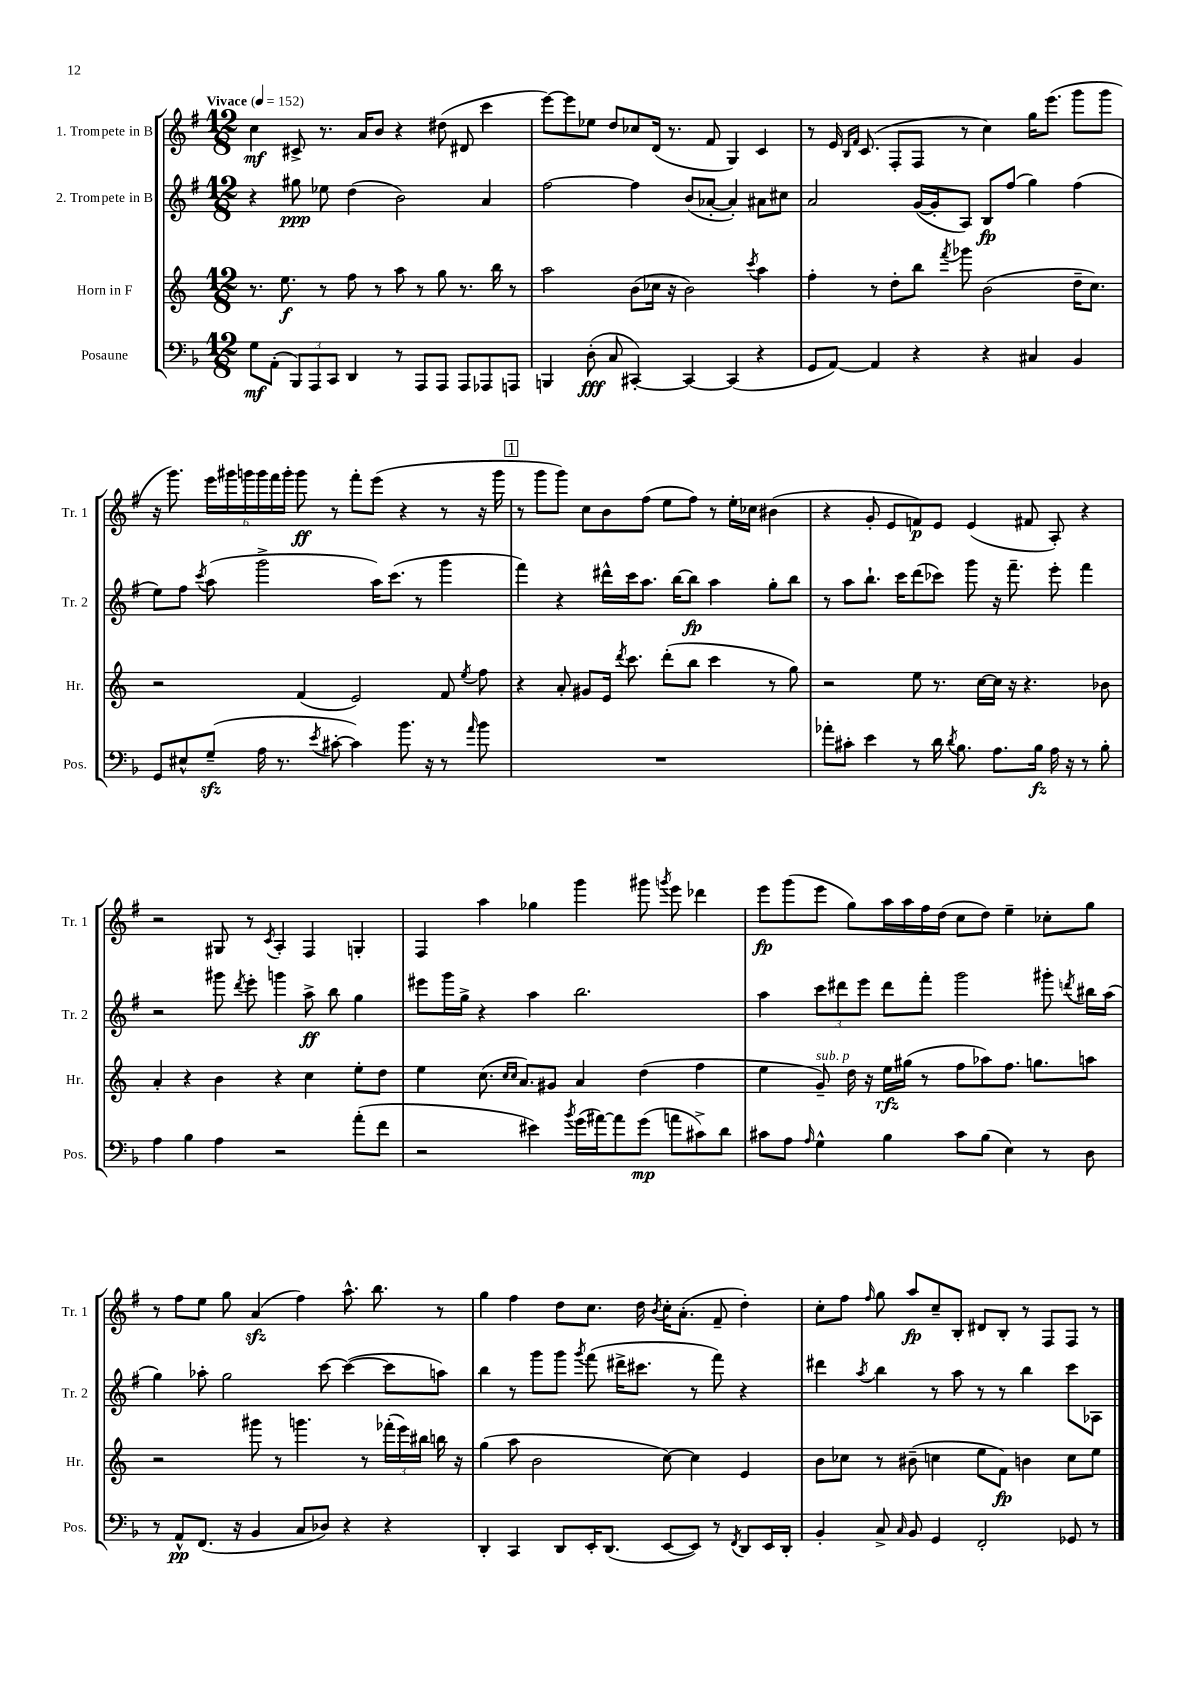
<<
\new StaffGroup <<
\new Staff = "s0" \with { instrumentName = "1. Trompete in B" shortInstrumentName = "Tr. 1" } {
    \clef treble \key g \major \numericTimeSignature \time 12/8 \tempo "Vivace" 4 = 152
    \autoBeamOff c''4\mf cis'8-> r8. a'16[ b'8] r4 dis''8( dis'8 c'''4 |
    e'''8[~) e'''8 ees''8] d''8[ ces''8 d'16]( r8. fis'8 g4) c'4 |
    r8 e'16 \grace { b16[ fis'16] } c'8.( fis8[-. fis8] r8 c''4) g''16[ e'''8.]( g'''8[ g'''8] |
    r16 g'''8.) \tuplet 6/4 { e'''16[ gis'''16 g'''16 g'''16 fis'''16 g'''16]-. } g'''8\ff r8 fis'''8[-. e'''8]( r4 r8 r16 g'''16 |
    \mark \markup { \box "1" } r8 g'''8[ g'''8]) c''8[ b'8 fis''8]( e''8[ fis''8]) r8 e''16[-. ces''16] bis'4( |
    r4 g'8-. e'8[ f'8\p) e'8] e'4( fis'8 a8-.) r4 |
    r2 gis8 r8 \acciaccatura { c'8 } a4-. fis4 g4-. |
    fis4 a''4 ges''4 g'''4 gis'''8 \acciaccatura { g'''8 } e'''8 des'''4 |
    e'''8[\fp g'''8( e'''8] g''8[) a''16 a''16 fis''16 d''16]( c''8[ d''8]) e''4-- ces''8[-. g''8] |
    r8 fis''8[ e''8] g''8 a'4\sfz( fis''4) a''8.-^ b''8. r8 |
    g''4 fis''4 d''8[ c''8.] d''16 \acciaccatura { b'8 } c''16[-. a'8.]-.( fis'8-- d''4-.) |
    c''8[-. fis''8] \grace { fis''16 } g''8 a''8[\fp c''8-- b8]-. dis'8[ b8]-. r8 fis8[ fis8] r8 \bar "|." |
}
\new Staff = "s1" \with { instrumentName = "2. Trompete in B" shortInstrumentName = "Tr. 2" } {
    \clef treble \key g \major \numericTimeSignature \time 12/8
    \autoBeamOff r4 gis''8\ppp ees''8 d''4( b'2) a'4 |
    fis''2~ fis''4 b'8[( aes'8]~-. aes'4-.) ais'8[ cis''8] |
    a'2 g'16[~( g'16-. a8]) b8[\fp fis''8]( g''4) fis''4( |
    e''8[) fis''8] \acciaccatura { c'''8 } a''8( g'''2-> a''16[) c'''8.]( r8 g'''4 |
    \mark \markup { \box "1" } fis'''4) r4 dis'''16[-^ c'''16 a''8.] b''16[~ b''8]\fp a''4 g''8[-. b''8] |
    r8 a''8[ b''8.]-! c'''16[ d'''8( ces'''8]) g'''8 r16 fis'''8.-- e'''8-. fis'''4 |
    r2 gis'''8 \acciaccatura { d'''8 } e'''8-. g'''4 a''8->\ff b''8 g''4 |
    eis'''8[ g'''16 g''16]-> r4 a''4 b''2. |
    a''4 \tuplet 3/2 { c'''8[ dis'''8 e'''8] } dis'''8[ fis'''8]-. g'''2 gis'''8-. \acciaccatura { d'''8 } bis''16[ a''16]( |
    g''4) aes''8-. g''2 c'''8~ c'''4~( c'''8[ a''8]) |
    b''4 r8 g'''8[ g'''8] \acciaccatura { g'''8 } fis'''8( dis'''16[-> cis'''8.] r8 fis'''8) r4 |
    dis'''4 \acciaccatura { a''8 } b''4 r8 a''8 r8 r8 b''4 c'''8[ aes8] \bar "|." |
}
\new Staff = "s2" \with { instrumentName = "Horn in F" shortInstrumentName = "Hr." } {
    \clef treble \key c \major \numericTimeSignature \time 12/8
    \autoBeamOff r8. e''8.\f r8 f''8 r8 a''8 r8 g''8 r8. b''16 r8 |
    a''2 b'8[( ces''16] r16 b'2) \acciaccatura { c'''8 } a''4 |
    f''4-. r8 d''8[-. b''8] \acciaccatura { f'''8 } ges'''8 b'2( d''16[-- c''8.]) |
    r2 f'4( e'2) f'8 \acciaccatura { e''8 } f''8 |
    \mark \markup { \box "1" } r4 a'8-. gis'8[ e'16] \acciaccatura { d'''8 } c'''8. d'''8[-.( b''8] c'''4 r8 g''8) |
    r2 e''8 r8. c''16[~ c''16] r16 r4. bes'8 |
    a'4-. r4 b'4 r4 c''4 e''8[-. d''8] |
    e''4 c''8.( \grace { c''16[ c''16] } a'8.[) gis'8] a'4 d''4( f''4 |
    e''4 g'8--^\markup { \italic "sub. p" }) d''16 r16 e''16[\rfz gis''16]( r8 f''8[ aes''8) f''8.] g''8.[ a''8] |
    r2 gis'''8 r8 g'''4. r8 \tuplet 3/2 { fes'''16[-.( e'''16) bis''16] } b''16 r16 |
    g''4( a''8 b'2 c''8~) c''4 e'4 |
    b'8[ ces''8] r8 bis'8--( c''4 e''8[ f'8]\fp) b'4 c''8[ e''8] \bar "|." |
}
\new Staff = "s3" \with { instrumentName = "Posaune" shortInstrumentName = "Pos." } {
    \clef bass \key f \major \numericTimeSignature \time 12/8
    \autoBeamOff g8[\mf a,8]-.( \tuplet 3/2 { bes,,8[) a,,8 c,8] } d,4 r8 a,,8[ a,,8] a,,8[ aes,,8 a,,8] |
    b,,4 d8-.\fff( c8 cis,4~-.) cis,4~ cis,4( r4 |
    g,8[ a,8]~) a,4 r4 r4 cis4 bes,4 |
    g,8[ eis8-^ g8]--\sfz( a16 r8. \acciaccatura { e'8 } cis'8~-. cis'4) bes'8. r16 r8 \grace { a'16 } bes'8 |
    \mark \markup { \box "1" } R1. |
    aes'8[-. cis'8]-. e'4 r8 d'16 \acciaccatura { d'8 } bes8. a8.[ bes16]\fz a16 r16 r8 bes8-. |
    a4 bes4 a4 r2 a'8[-.( f'8] |
    r2 eis'4) \acciaccatura { bes'8 } g'16[( ais'16~) ais'8 g'8]\mp( a'8[ cis'8->) d'8] |
    cis'8[ a8] \grace { a16 } g4-^ bes4 cis'8[ bes8]( e4) r8 d8 |
    r8 a,8[-^\pp f,8.]( r16 bes,4 c8[ des8]) r4 r4 |
    d,4-. c,4 d,8[ e,16-. d,8.]( e,8[~ e,8]) r8 \acciaccatura { f,8 } d,8[ e,16 d,16]-. |
    bes,4-. c8-> \grace { c16 } bes,8 g,4 f,2-. ges,8 r8 \bar "|." |
}
>>
>>
\layout { \context { \Score \remove "Bar_number_engraver" } }
